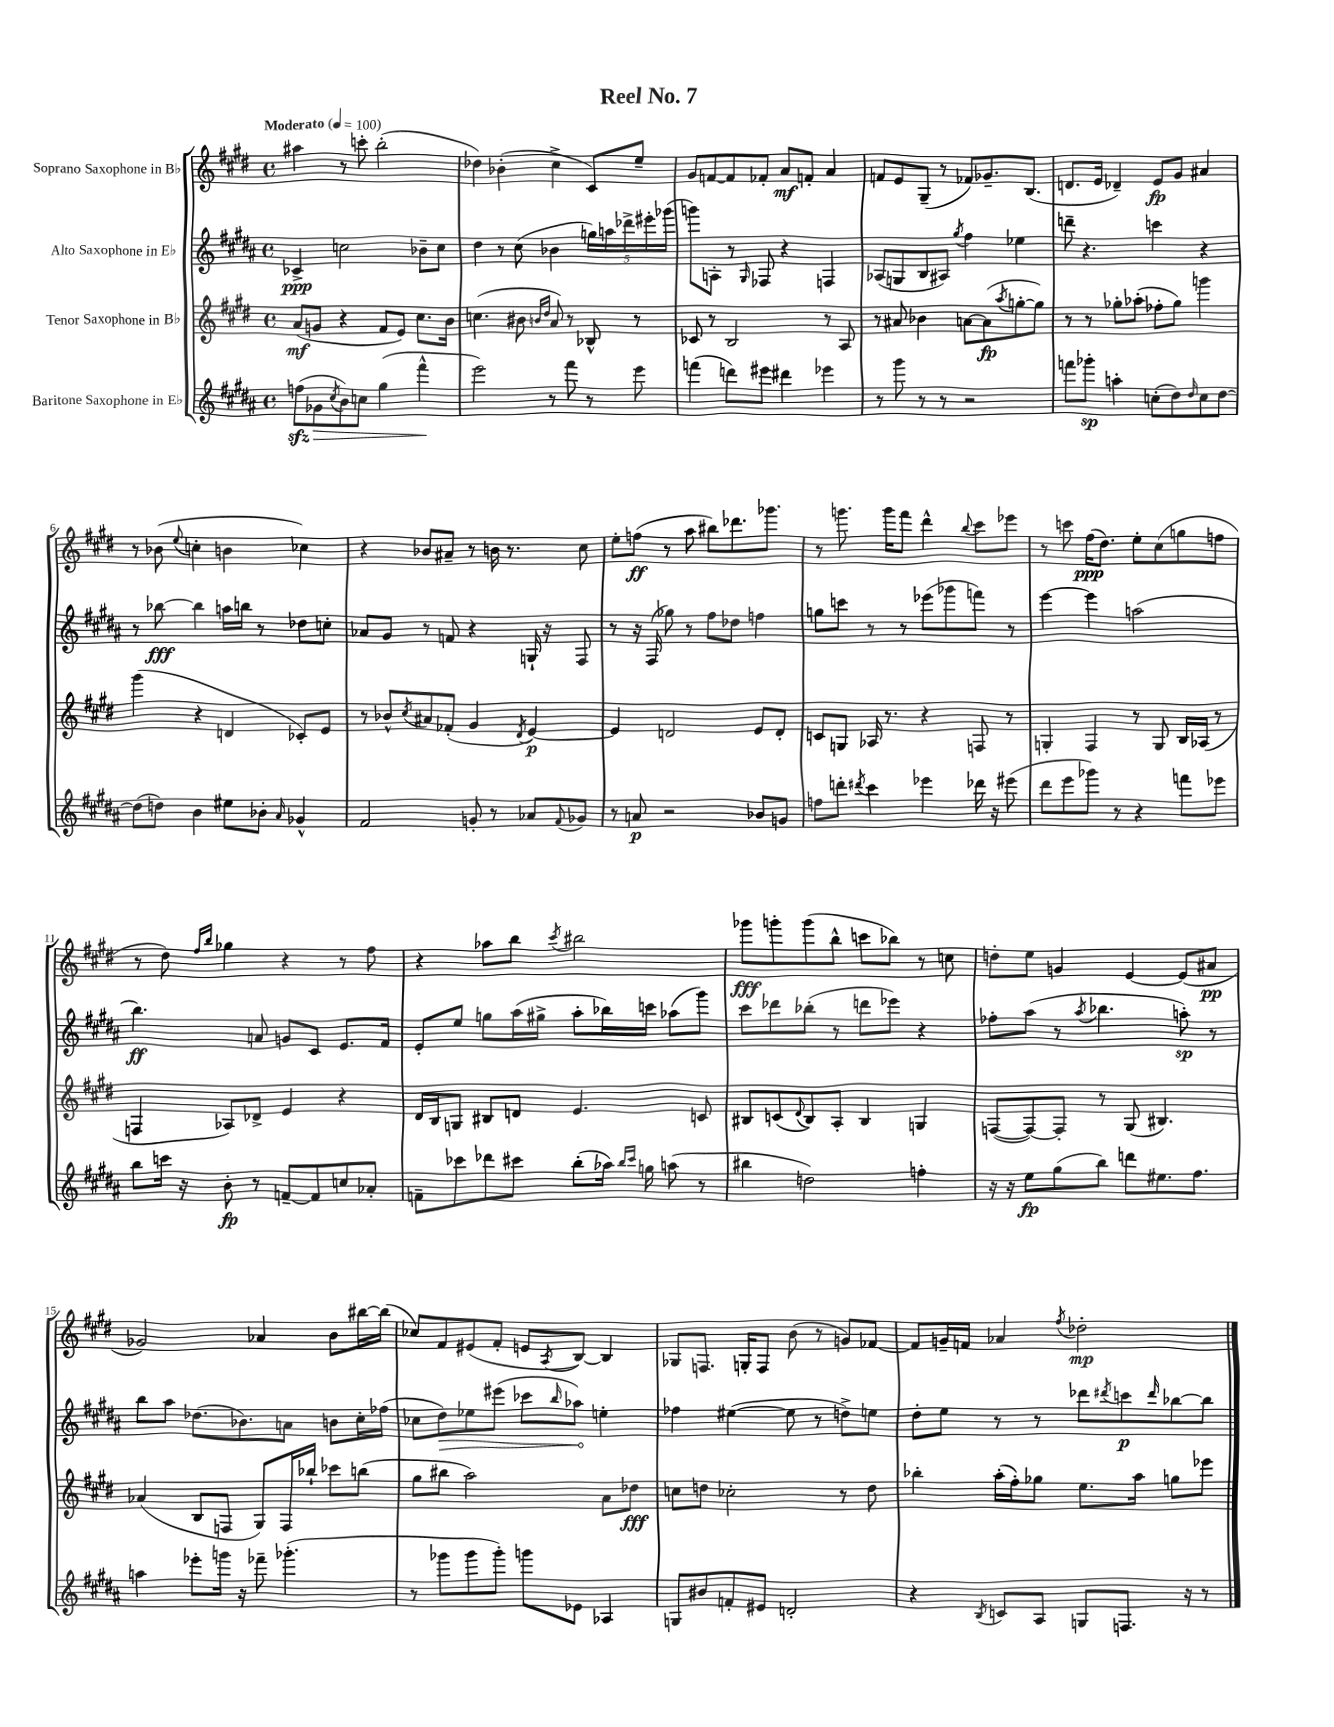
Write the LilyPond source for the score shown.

\header { title = "Reel No. 7" }
<<
\new StaffGroup <<
\new Staff = "s0" \with { instrumentName = "Soprano Saxophone in Bb" } {
    \clef treble \key e \major \defaultTimeSignature \time 4/4 \tempo "Moderato" 4 = 100
    ais''4 r8 c'''8-. b''2-.( |
    des''4) bes'4-.( cis''4-> cis'8) e''8-- |
    gis'8 f'8~ f'8 fes'8-. a'8\mf f'8-. a'4 |
    f'8 e'8 gis8--( r8 fes'8) ges'8.-- b8.( |
    d'8. e'16 des'4--) e'8\fp gis'8 ais'4 |
    r8 bes'8( \appoggiatura { e''8 } c''4-. b'4 ces''4) |
    r4 bes'8 ais'8-- r8 b'16 r8. cis''8 |
    e''8-. f''8\ff( r8 a''8 bis''8) des'''8. ges'''8. |
    r8 g'''8. g'''16 fis'''8 dis'''4-^ \appoggiatura { b''8 } cis'''8 ees'''8 |
    r8 c'''8 fis''16\ppp( dis''8.) e''8-. cis''8( g''8 f''8 |
    r8 dis''8) \grace { fis''16 b''16 } ges''4 r4 r8 fis''8 |
    r4 aes''8 b''8 \acciaccatura { cis'''8 } bis''2 |
    ges'''8\fff g'''8-. g'''8( b''8-^ c'''8 bes''8) r8 c''8 |
    d''8-. e''8 g'4 e'4~ e'8( ais'8\pp |
    ges'2) aes'4 b'8 bis''16~ bis''16( |
    ces''8) fis'8 eis'8( fis'8-. e'8 \acciaccatura { a8 } b8~) b4 |
    ges8 f8. g16-. f8 b'8( r8 g'8) fes'8~ |
    fes'8 g'16-- f'16 aes'4 \acciaccatura { fis''8 } des''2-.\mp \bar "|." |
}
\new Staff = "s1" \with { instrumentName = "Alto Saxophone in Eb" } {
    \clef treble \key b \major \defaultTimeSignature \time 4/4
    ces'4->\ppp c''2 bes'8-- c''8 |
    dis''4 r8 cis''8( bes'4 \tuplet 5/4 { g''16) a''16 des'''16-> eis'''16-. ges'''16( } |
    g'''8) a8-. r8 \grace { gis16 } fes8 r4 f4 |
    aes8( g8 b8 ais8) \acciaccatura { gis''8 } fis''4 ees''4 |
    d'''8-- r4. c'''4 r4 |
    r8 bes''8~\fff bes''4 a''16 b''16 r8 des''8 c''8-. |
    aes'8 gis'8 r8 f'8 r4 g16-! r16 fis8 |
    r8 r16 fis16( ges''8) r8 fis''8 des''8 f''4 |
    g''8 c'''8 r8 r8 ees'''8( ges'''8 f'''8) r8 |
    e'''4~ e'''4 a''2( |
    b''4.\ff) a'8 g'8 cis'8 e'8. fis'16 |
    e'8-. e''8 g''8 ais''16( gis''16-> ais''8-. bes''16) c'''16 aes''8( gis'''8) |
    cis'''8 des'''8 bes''8-.( r8 d'''8 ees'''8) r4 |
    fes''8-. ais''8( r8 \acciaccatura { ais''8 } bes''4. a''8-.\sp) r8 |
    b''8 ais''8 des''8.( bes'8.) a'8 b'8 cis''16-. fes''16( |
    ces''8 \once \override Hairpin.circled-tip = ##t dis''8\>) ees''8 eis'''8( ces'''8 \grace { b''16 } aes''8\!) e''4-. |
    fes''4 eis''4~( eis''8 r8 d''8->) e''8 |
    dis''8-. e''8 r8 r8 des'''8 \acciaccatura { dis'''8 } c'''8\p \grace { dis'''16 } bes''8~ bes''8 \bar "|." |
}
\new Staff = "s2" \with { instrumentName = "Tenor Saxophone in Bb" } {
    \clef treble \key e \major \defaultTimeSignature \time 4/4
    a'8\mf( g'8 r4 fis'8 e'8) cis''8. b'16 |
    c''4.( bis'8 \grace { b'16 dis''16 } a'8) r8 bes8-^ r8 |
    ces'8 r8 b2 r8 a8 |
    r8 ais'8 bes'4 a'8~ a'8\fp( \acciaccatura { a''8 } g''8~-. g''8) |
    r8 r8 ges''8-. aes''8-.( fes''8-. ges''8) g'''4 |
    gis'''4( r4 d'4 ces'8-.) e'8 |
    r8 bes'8-^ \acciaccatura { cis''8 } ais'8 fes'8-.( gis'4 \acciaccatura { dis'8 } e'4~\p) |
    e'4 d'2 e'8 d'8-. |
    c'8 g8 aes16 r8. r4 f8 r8 |
    g4-. fis4 r8 g8 b16 aes16( r8 |
    f4 aes8) des'8-> e'4 r4 |
    dis'16 b16 g8 bis8 d'8 e'4. c'8 |
    bis8 c'8( \appoggiatura { dis'8 } bis8) a8-. bis4 g4 |
    f8~( f8~) f8-. r8 gis8( bis4.) |
    aes'4( b8 f8 gis8) f16 bes''16-! ces'''8 b''8( |
    gis''8 bis''8 a''2) a'8 des''8\fff |
    c''8 d''8 ces''2-. r8 d''8 |
    bes''4-. a''16-.( fis''16-.) ges''8 e''8. a''16 g''8 ees'''8 \bar "|." |
}
\new Staff = "s3" \with { instrumentName = "Baritone Saxophone in Eb" } {
    \clef treble \key b \major \defaultTimeSignature \time 4/4
    f''8\sfz( ges'8\> \acciaccatura { cis''8 } b'8) c''8 gis''4( fis'''4-^\! |
    e'''2) r8 fis'''8 r8 e'''8 |
    f'''4( d'''8) eis'''8 dis'''4 ees'''4 |
    r8 gis'''8 r8 r8 r2 |
    f'''8 ges'''8-.\sp a''4-. c''8-.( dis''8) \grace { dis''16 } c''8 dis''8~ |
    dis''8( d''8) b'4 eis''8 bes'8-. \grace { ais'16 } ges'4-^ |
    fis'2 g'8-. r8 aes'8 \appoggiatura { fis'8 } ges'8 |
    r8 a'8\p r2 bes'8 g'8 |
    f''8 d'''8-. \acciaccatura { dis'''8 } cis'''4 ees'''4 des'''16 r16 eis'''8( |
    dis'''8 e'''8 ges'''8) r8 r4 f'''8 ees'''8 |
    b''8 c'''16 r16 b'8-.\fp r8 f'8~-- f'8 c''8 aes'8-. |
    f'8-- ces'''8 des'''8 cis'''8 b''8-.( aes''16) \grace { b''16 cis'''16 } g''16 a''8( r8 |
    bis''4 d''2) f''4-. |
    r16 r16 e''8\fp gis''8( b''8) d'''8 eis''8. fis''8. |
    a''4 ees'''8-. g'''16 r16 fes'''8-- ges'''4.-.( |
    r8 ges'''8 ges'''8 ges'''8-.) g'''8 ees'8 aes4 |
    g8 bis'8 f'8-. eis'8 d'2-. |
    r4 \acciaccatura { b8 } c'8 ais8 g8 f8. r16 r8 \bar "|." |
}
>>
>>
